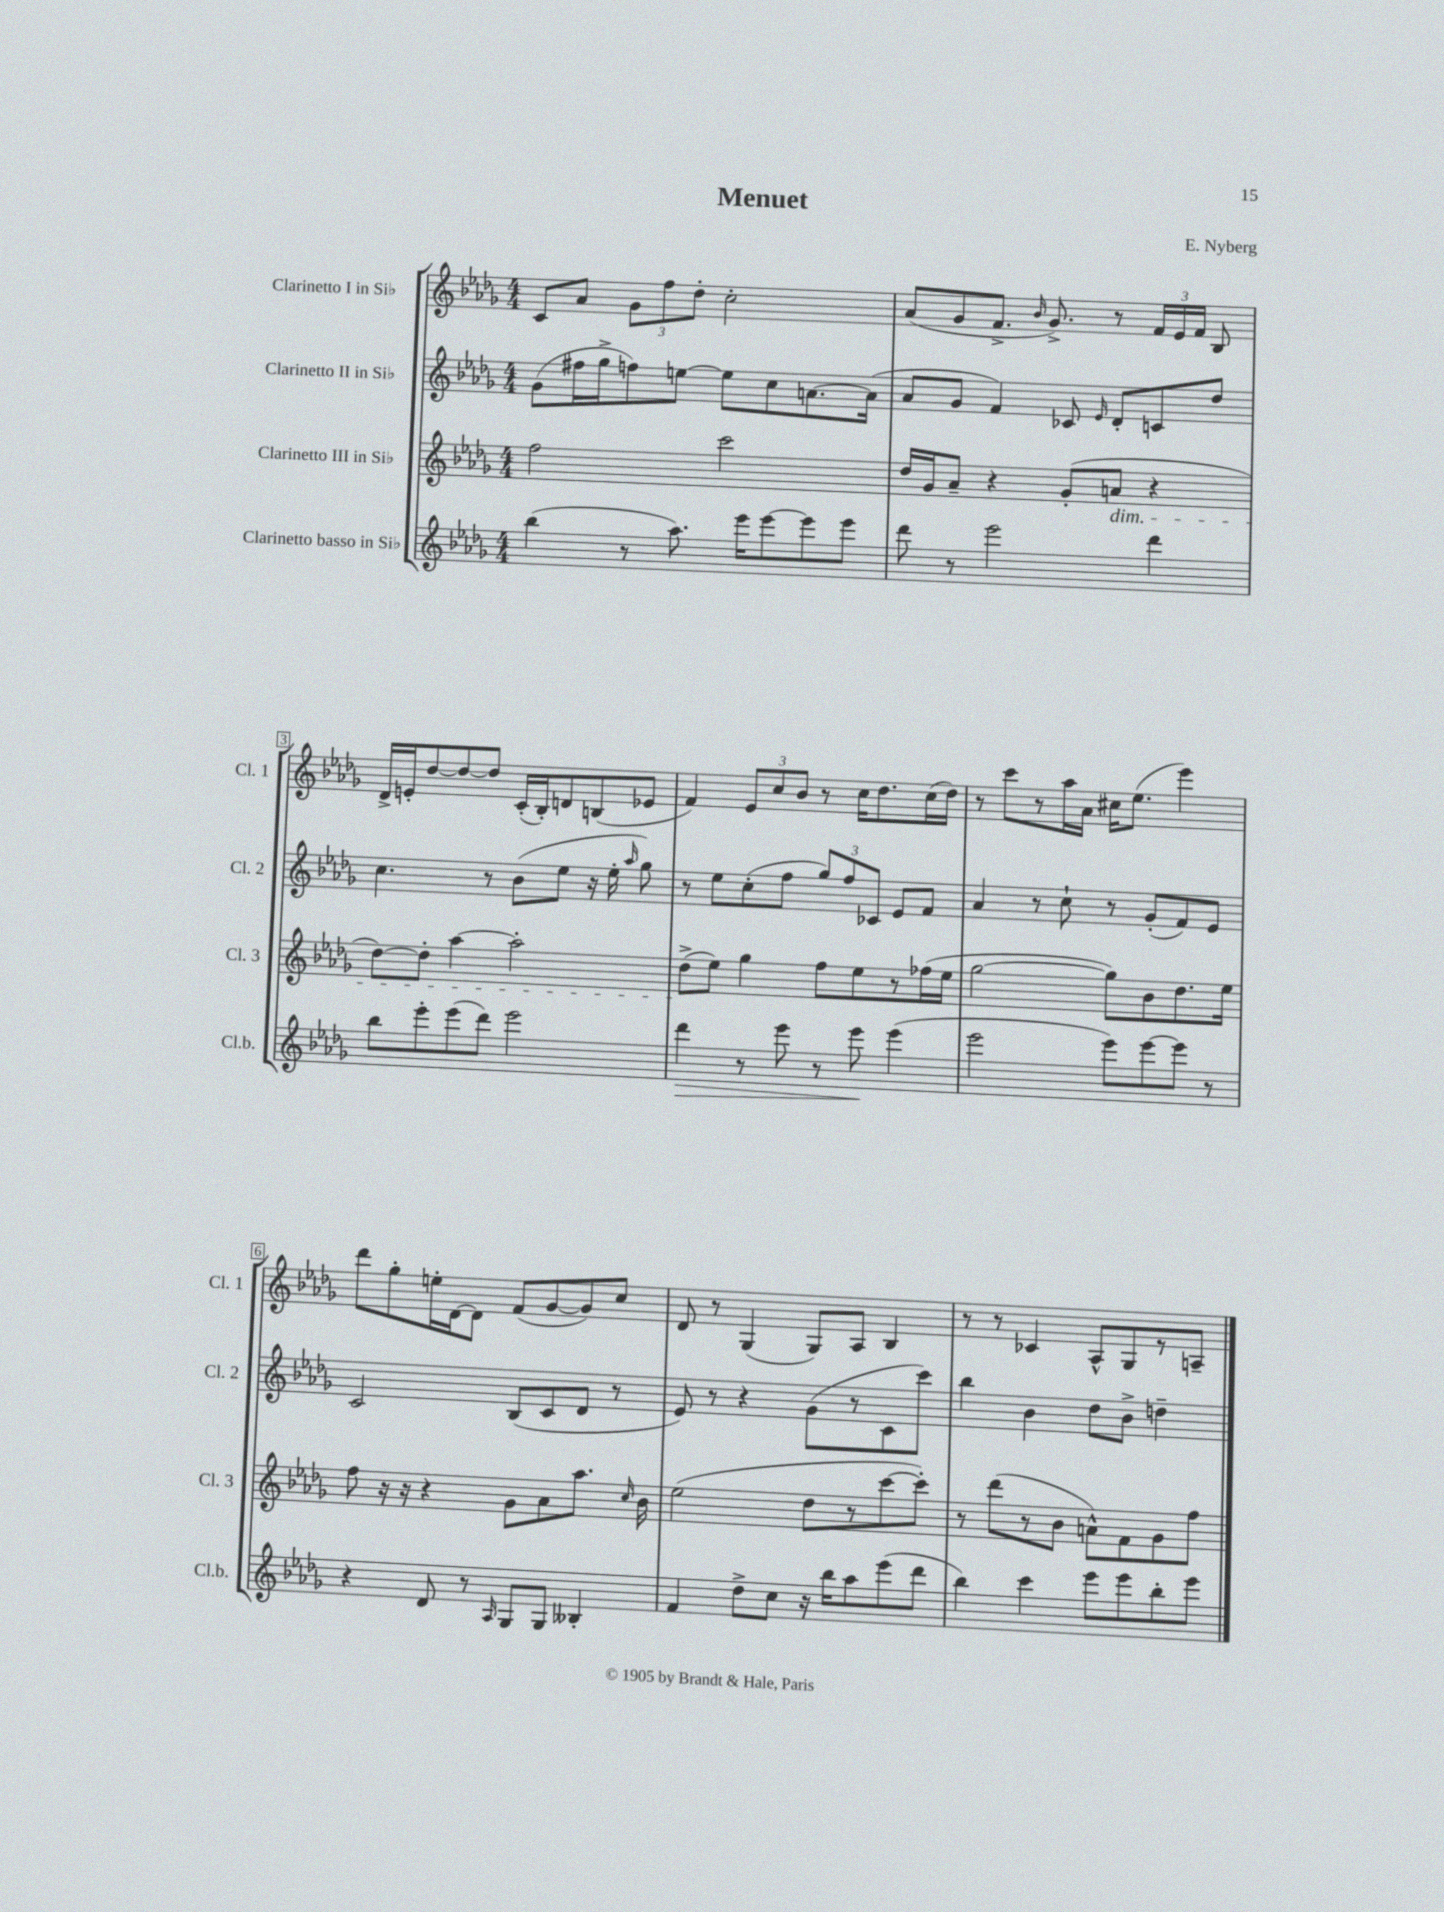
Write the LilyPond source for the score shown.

\header { title = "Menuet" composer = "E. Nyberg" }
<<
\new StaffGroup <<
\new Staff = "s0" \with { instrumentName = "Clarinetto I in Sib" shortInstrumentName = "Cl. 1" } {
    \clef treble \key des \major \numericTimeSignature \time 4/4
    \autoBeamOff c'8[ aes'8] \tuplet 3/2 { ges'8[ f''8 des''8]-. } c''2-. |
    aes'8[( ges'8 f'8.]-> \grace { bes'16 } ges'8.->) r8 \tuplet 3/2 { f'16[ ees'16 f'16] } bes8 |
    des'16[-> e'16-. des''8~ des''8~ des''8] c'16[-.( bes16-.) d'8 b8( ees'8] |
    f'4) \tuplet 3/2 { ees'8[ c''8 bes'8] } r8 c''16[ des''8. c''16( des''16]) |
    r8 c'''8[ r8 aes''16 aes'16] cis''16[ ees''8.]( ees'''4) |
    des'''8[ ges''8-. e''16-. des'16~ des'8] f'8[( ges'8~ ges'8) c''8] |
    des'8 r8 ges4( ges8[) aes8] bes4 |
    r8 r8 ces'4 aes8[-^ ges8 r8 a8]-- \bar "|." |
}
\new Staff = "s1" \with { instrumentName = "Clarinetto II in Sib" shortInstrumentName = "Cl. 2" } {
    \clef treble \key des \major \numericTimeSignature \time 4/4
    \autoBeamOff ges'8[( fis''16 ges''16-> f''8) e''8]~ e''8[ c''8 a'8.~ a'16]( |
    aes'8[ ges'8] f'4) ces'8 \grace { ees'16 } des'8[-. c'8 des''8] |
    c''4. r8 bes'8[( ees''8] r16 ees''16-. \grace { aes''16 } ges''8) |
    r8 ees''8[ c''8-.( f''8] \tuplet 3/2 { ges''8[) f''8 ces'8] } ees'8[ f'8] |
    aes'4 r8 c''8-! r8 ges'8[-.( f'8) ees'8] |
    c'2 bes8[( c'8 des'8] r8 |
    ees'8) r8 r4 ges'8[( r8 c'8 c'''8]) |
    bes''4 bes'4 des''8[ bes'8]-> d''4-- \bar "|." |
}
\new Staff = "s2" \with { instrumentName = "Clarinetto III in Sib" shortInstrumentName = "Cl. 3" } {
    \clef treble \key des \major \numericTimeSignature \time 4/4
    \autoBeamOff f''2 c'''2 |
    des''16[ ges'16 aes'8]-- r4 ges'8[-.( a'8]\dim r4 |
    des''8[~) des''8]-. aes''4~ aes''2-. |
    des''8[->\!( ees''8]) ges''4 f''8[ ees''8 r8 fes''16( ees''16] |
    ges''2~ ges''8[) bes'8 des''8. ees''16] |
    f''8 r16 r16 r4 ges'8[ aes'8 aes''8.] \grace { c''16 } bes'16 |
    ees''2( des''8[ r8 c'''8~ c'''8]-.) |
    r8 des'''8[( r8 bes'8] a'8[-^) f'8 ges'8 f''8] \bar "|." |
}
\new Staff = "s3" \with { instrumentName = "Clarinetto basso in Sib" shortInstrumentName = "Cl.b." } {
    \clef treble \key des \major \numericTimeSignature \time 4/4
    \autoBeamOff bes''4( r8 aes''8.) ees'''16[ ees'''8~ ees'''8 ees'''8] |
    des'''8 r8 ees'''2 des'''4 |
    bes''8[ ees'''8-. ees'''8( des'''8]) ees'''2 |
    des'''4\> r8 ees'''8 r8 ees'''8\! ees'''4( |
    ees'''2 ees'''8[) ees'''8~ ees'''8] r8 |
    r4 des'8 r8 \grace { aes16 } ges8[ ges8] beses4-. |
    f'4 des''8[-> c''8] r16 bes''16[ aes''8 ees'''8( des'''8] |
    bes''4) c'''4 ees'''8[ ees'''8 bes''8-. ees'''8] \bar "|." |
}
>>
>>
\layout { \context { \Score \override BarNumber.stencil = #(make-stencil-boxer 0.1 0.3 ly:text-interface::print) } }
